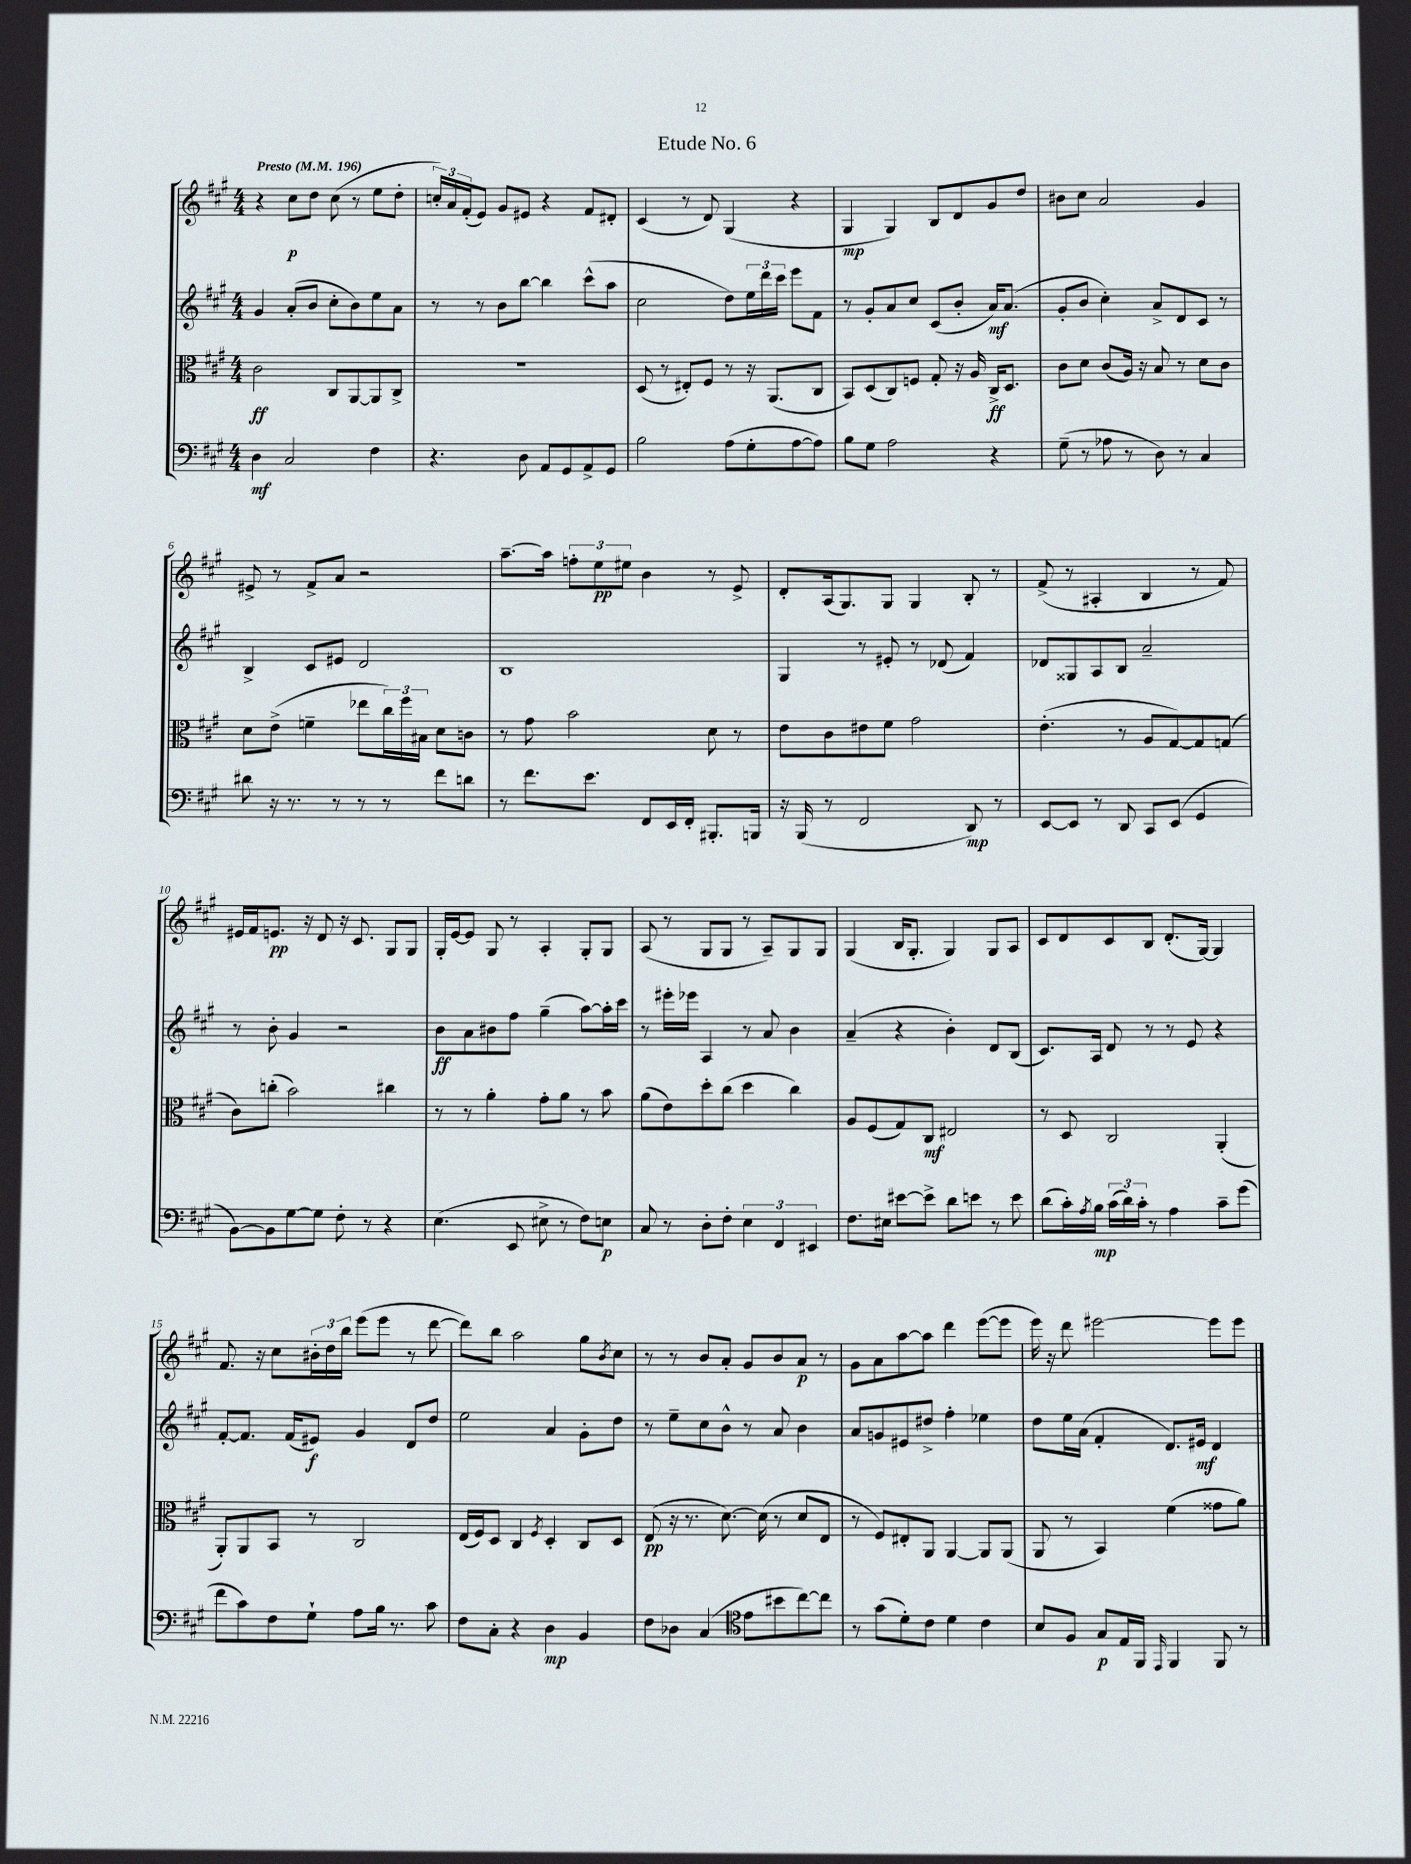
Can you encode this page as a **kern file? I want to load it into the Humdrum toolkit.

**kern	**kern	**kern	**kern
*staff4	*staff3	*staff2	*staff1
*clefF4	*clefC3	*clefG2	*clefG2
*k[f#c#g#]	*k[f#c#g#]	*k[f#c#g#]	*k[f#c#g#]
*M4/4	*M4/4	*M4/4	*M4/4
*MM196	*MM196	*MM196	*MM196
4D	2c#	4g#	4r
2C#	.	(8a'	8cc#
.	.	8b	8dd
.	8C#	8cc#'	(8cc#
.	[8AA	8b)	8r
4F#	8AA]	8ee	8ee
.	8C#^	8a	8dd'
=	=	=	=
4.r	1r	8r	24cc')
.	.	.	24a
.	.	.	(24f#'
.	.	8r	8e)
.	.	8b	8g#
8D	.	[8bb	8e#
8AA	.	4bb]	4r
8GG#	.	.	.
8AA^	.	(8ccc#^^	8f#
8GG#	.	8aa	8d#'
=	=	=	=
2B	(8D	2cc#	(4c#
.	8r	.	.
.	8E#')	.	8r
.	8F#	.	8d)
(8A	8r	8dd)	(4G#
8G#'	16r	24ee	.
.	.	24ddd	.
.	(8.AA	.	.
.	.	24ccc#	.
[8A	.	8eee	4r
8A])	8C#	8f#	.
=	=	=	=
8B	8BB)	8r	4G#
8G#	(8D	8g#'	.
2A	8C#)	8a	4G#)
.	8F	8cc#	.
.	8G#'	(8c#	8B
.	16r	8b'	8d
.	16A	.	.
4r	16C#^	16a)	8g#
.	8.D	(8.a	.
.	.	.	8dd
=	=	=	=
(8G#~	8c#	8g#'	8b#
8r	8d	8b	8cc#
8A-	(8c#	4cc#')	2a
8r	16A)	.	.
.	16r	.	.
8D)	8B	8a^	.
8r	8r	8d	.
4C#	8d	8c#	4g#
.	8c#	8r	.
=	=	=	=
8d#	8d	4B^	8e#^
16r	(8e^	.	8r
8.r	.	.	.
.	4f~	8c#	8f#^
8r	.	8e#	8a
8r	8ee-	2d	2r
8r	24cc#)	.	.
.	24ff#	.	.
.	24B#	.	.
8f#	8d	.	.
8d	8c	.	.
=	=	=	=
8r	8r	1B	[8.aa~
8.f#	8g#	.	.
.	.	.	16aa]
.	2b	.	12ff'
8.e	.	.	.
.	.	.	12ee
.	.	.	12ee#
8FF#	.	.	4b
16EE	.	.	.
16FF#'	.	.	.
8.BBB#'	8d	.	8r
.	8r	.	8e^
16BBB	.	.	.
=	=	=	=
16r	8e	4G#	8d'
(16BBB	.	.	.
8r	8c#	.	(16A
.	.	.	8.G#)
2FF#	8e#	8r	.
.	8f#	8e#'	8G#
.	2g#	8r	4G#
.	.	(8d-	.
8DD)	.	4f#)	8B'
8r	.	.	8r
=	=	=	=
[8EE	(4.e'	8d-	(8f#^
8EE]	.	8G##	8r
8r	.	8A	4A#'
8DD	8r	8B	.
8CC#	8A	2a~	4B
(8EE	[8G#)	.	.
4GG#	8G#]	.	8r
.	(8G	.	8f#)
=	=	=	=
[8BB)	8c#)	8r	16e#
.	.	.	16f#
8BB]	(8cc'	8b'	8.e
[8G#	2b)	4g#	.
.	.	.	16r
8G#]	.	.	8d
8F#'	.	2r	16r
.	.	.	8.c#
8r	.	.	.
4r	4cc#	.	8G#
.	.	.	8G#
=	=	=	=
(4.E	8r	8b	16G#'
.	.	.	[16e
.	8r	8a	8e]
.	4a'	8b#	8G#
8EE	.	8ff#	8r
8E#^	8g#'	(4gg#~	4A'
8r	8a	.	.
8F#)	8r	[8aa)	8G#'
8E	8b	16aa']	8G#
.	.	16ccc#	.
=	=	=	=
8C#	(8a	8r	(8A
8r	8e)	16eee#'	8r
.	.	16eee-	.
8D'	8dd'	4A	8G#
8F#'	(8cc#	.	8G#
6E	4dd	8r	8r
.	.	8a	8A~)
6FF#	.	.	.
.	4cc#)	4b	8G#
6EE#	.	.	.
.	.	.	8G#
=	=	=	=
8.F#	8A	(4a~	(4G#
.	(8F#	.	.
16E#	.	.	.
[8e#	8G#)	4r	16B
.	.	.	8.G#'
8e#^]	8C#	.	.
8d	2E#	4b')	4G#)
8e	.	.	.
8r	.	8d	8G#
8e	.	(8B	8A
=	=	=	=
(8d	8r	8.c#)	8c#
16c#')	8D	.	8d
8qA	.	.	.
16B	.	16A	.
(24c#	2C#	8d	8c#
24d)	.	.	.
24c#'	.	.	.
8r	.	8r	8B
4A	.	8r	(8.d'
.	.	8e	.
.	.	.	[16G#)
8c#~	(4AA'	4r	4G#]
(8g#	.	.	.
=	=	=	=
8f#	8AA')	[8f#'	8.f#
8c#)	8AA	8.f#]	.
.	.	.	16r
8F#	8BB	.	8cc#
.	.	(16f#	.
8G#`	8r	8e#)	24b#'
.	.	.	24dd
.	.	.	24bb
8A	2C#	4g#	(8eee
16B	.	.	8eee
8.r	.	.	.
.	.	8d	8r
8c#	.	8dd	[8ddd
=	=	=	=
8F#	(16E	2ee	8ddd])
.	16F#)	.	.
8C#'	8D	.	8bb
4r	4C#	.	2aa
.	8qF#	.	.
4D	4D'	4a	.
4BB	8C#	8g#'	8gg#
.	.	.	8qb
.	8D	8dd	8cc#
=	=	=	=
8F#	(8E	8r	8r
8D-	16r	8ee~	8r
.	8.r	.	.
(4C#	.	8cc#	8b
.	[8.d)	8b^^	8a'
*clefC4	*	*	*
8e	.	8r	8g#
.	(16d]	.	.
8b#	8r	8a	8b
[8cc#)	8d	4b	8a
8cc#]	8E	.	8r
=	=	=	=
8r	8r	8a	8g#
(8g#	8F#)	8g	8a
8d')	8E#'	8e#	[8aa
8c#	8AA	8dd#^	8aa]
4d	[4AA	4ff#'	4ddd
4c#	8AA]	4ee-	([8eee
.	(8AA	.	8eee]
=	=	=	=
8B	8AA	8dd	16eee)
.	.	.	16r
8F#	8r	16ee	8ddd
.	.	(16a	.
8G#	4BB)	4f#'	[2eee#
16E	.	.	.
16FF#	.	.	.
16qqEE	.	.	.
4FF#	(4f#	8.d)	.
.	.	16e#	.
8FF#	8g##	4d	8eee#]
8r	8a)	.	8eee#
==	==	==	==
*-	*-	*-	*-
